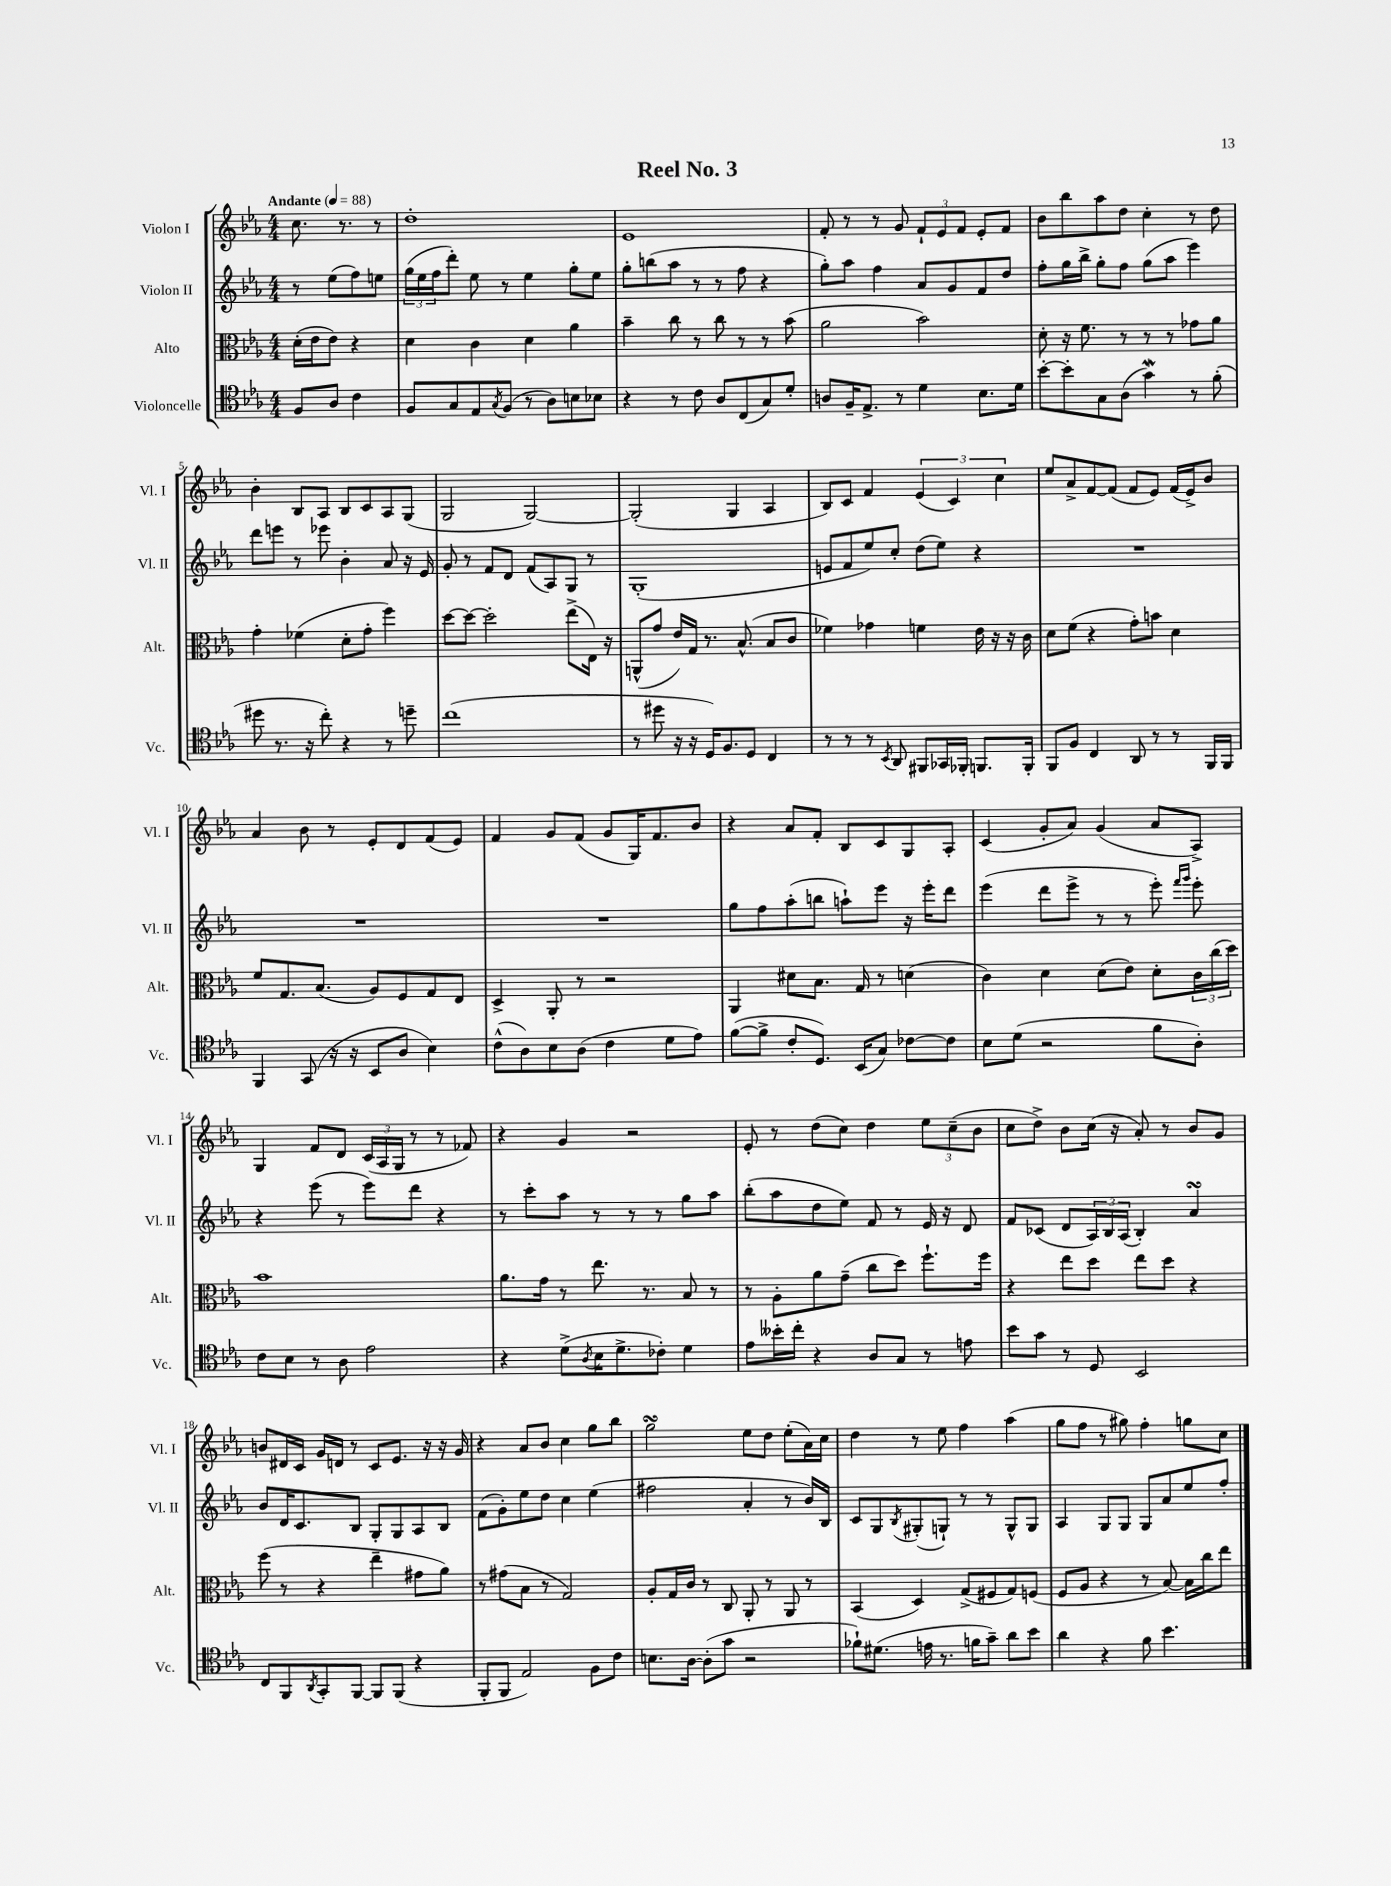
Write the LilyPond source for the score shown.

\header { title = "Reel No. 3" }
<<
\new StaffGroup <<
\new Staff = "s0" \with { instrumentName = "Violon I" shortInstrumentName = "Vl. I" } {
    \clef treble \key ees \major \numericTimeSignature \time 4/4 \partial 2 \tempo "Andante" 4 = 88
    c''8. r8. r8 |
    d''1-. |
    ees'1 |
    f'8-. r8 r8 g'8 \tuplet 3/2 { f'8-! ees'8 f'8 } ees'8-. f'8 |
    bes'8 bes''8 aes''8 d''8 c''4-. r8 d''8 |
    bes'4-. bes8 aes8 bes8 c'8 aes8 g8( |
    g2 g2~) |
    g2-.( g4 aes4 |
    bes8) c'8 f'4 \tuplet 3/2 { ees'4( c'4) c''4 } |
    ees''8 aes'8-> f'8~ f'8( f'8 ees'8) f'16( ees'16->) bes'8 |
    aes'4 bes'8 r8 ees'8-. d'8 f'8( ees'8) |
    f'4 g'8 f'8( g'8 g16) f'8. bes'8 |
    r4 aes'8 f'8-. bes8 c'8 g8 aes8-. |
    c'4( g'8-. aes'8) g'4( aes'8 aes8->) |
    g4 f'8 d'8 \tuplet 3/2 { c'16( aes16 g16 } r8 r8 fes'8) |
    r4 g'4 r2 |
    ees'8-. r8 d''8( c''8) d''4 \tuplet 3/2 { ees''8 c''8--( bes'8 } |
    c''8 d''8->) bes'8 c''16( r16 aes'8-.) r8 bes'8 g'8 |
    b'8 dis'16 c'16 g'16 d'16 r8 c'8 ees'8. r16 r16 g'16 |
    r4 aes'8 bes'8 c''4 g''8 bes''8 |
    g''2\turn ees''8 d''8 ees''8-.( aes'16) c''16 |
    d''4 r8 ees''8 f''4 aes''4( |
    g''8 f''8 r8 gis''8) f''4-. g''8 c''8 \bar "|." |
}
\new Staff = "s1" \with { instrumentName = "Violon II" shortInstrumentName = "Vl. II" } {
    \clef treble \key ees \major \numericTimeSignature \time 4/4 \partial 2
    r8 ees''8( f''8) e''8 |
    \tuplet 3/2 { g''16( ees''16 f''16 } d'''8-.) ees''8 r8 ees''4 g''8-. ees''8 |
    g''8-. b''8( aes''8 r8 r8 f''8 r4 |
    g''8-.) aes''8 f''4 aes'8 g'8 f'8 d''8 |
    f''8-. g''16 bes''16-> g''8-. f''8 g''8( aes''8 ees'''4) |
    d'''8 e'''8 r8 ees'''8 bes'4-. aes'8 r16 ees'16 |
    g'8-. r8 f'8 d'8 f'8( aes8) g8 r8 |
    g1-.( |
    e'8 f'8 ees''8) c''8-. d''8( ees''8) r4 |
    R1 |
    R1 |
    R1 |
    g''8 f''8 aes''8-.( b''8 a''8-!) ees'''8 r16 ees'''16-. d'''8 |
    ees'''4( d'''8 ees'''8-> r8 r8 ees'''8-.) \grace { f'''16 g'''16 } ees'''8-. |
    r4 ees'''8( r8 ees'''8) d'''8 r4 |
    r8 c'''8-. aes''8 r8 r8 r8 g''8 aes''8 |
    bes''8-.( aes''8 d''8 ees''8) f'8 r8 ees'16 r16 d'8 |
    f'8 ces'8( d'8 \tuplet 3/2 { aes16) bes16 aes16( } bes4-.) aes'4\turn |
    bes'8 d'16 c'8. bes8 g8-. g8 aes8 bes8 |
    f'8( g'8-.) ees''8 d''8 c''4 ees''4( |
    fis''2 aes'4-. r8 bes'16) bes16 |
    c'8 g8 \acciaccatura { bes8 } gis8-.( g8-!) r8 r8 g8-^ g8 |
    aes4 g8 g8 g8 aes'8 ees''8 f''8-. \bar "|." |
}
\new Staff = "s2" \with { instrumentName = "Alto" shortInstrumentName = "Alt." } {
    \clef alto \key ees \major \numericTimeSignature \time 4/4 \partial 2
    d'16-.( ees'16 ees'8) r4 |
    d'4 c'4 d'4 aes'4 |
    bes'4-- c''8 r8 c''8 r8 r8 bes'8( |
    aes'2 bes'2) |
    d'8-. r16 f'8. r8 r8 r8 ges'8 aes'8 |
    g'4-. fes'4( d'8-. g'8-. f''4) |
    d''8~ d''8~ d''2-. ees''8->( ees16) r16 |
    a,8-^( g'8 ees'16) g16 r8. bes8.-^( bes8 c'8 |
    fes'4) ges'4 f'4 ees'16 r16 r16 c'16 |
    d'8 f'8( r4 g'8-.) b'8 d'4 |
    f'8 g8. bes8.( aes8) f8 g8 ees8 |
    d4-> aes,8-. r8 r2 |
    aes,4 dis'8 bes8. g16 r8 d'4( |
    c'4) d'4 d'8( ees'8) d'8-. \tuplet 3/2 { c'16 c''16( d''16) } |
    bes'1 |
    aes'8. g'16 r8 ees''8. r8. bes8 r8 |
    r8 aes8-. aes'8 g'8--( c''8 d''8) f''8.-! f''16 |
    r4 ees''8 d''8 ees''8 d''8 r4 |
    f''8( r8 r4 ees''4-- gis'8 aes'8) |
    r8 gis'8( bes8 r8 g2) |
    aes8-. g16 c'16 r8 c8 aes,8-. r8 aes,8 r8 |
    bes,4( d4) g8->( fis8 g8) f8( |
    f8 aes8 r4 r8 bes8~) bes16 c''16 ees''8 \bar "|." |
}
\new Staff = "s3" \with { instrumentName = "Violoncelle" shortInstrumentName = "Vc." } {
    \clef tenor \key ees \major \numericTimeSignature \time 4/4 \partial 2
    f8 aes8 c'4 |
    f8 g8 ees8 \acciaccatura { g8 } f8( r8 aes8) b8 bes8 |
    r4 r8 c'8 aes8 c8( g8) d'8-. |
    a8 f16-- ees8.-> r8 d'4 bes8. d'16 |
    bes'8~-. bes'8-. g8 aes8( g'4\mordent) r8 f'8-.( |
    dis''8 r8. r16 c''8-.) r4 r8 d''8-- |
    c''1( |
    r8 dis''8 r16 r16 d16) f8. d8 c4 |
    r8 r8 r8 \acciaccatura { bes,8 } aes,8 fis,8 ges,16 fes,16-. f,8. f,16-. |
    f,8 f8 c4 aes,8 r8 r8 f,16 f,16 |
    f,4 g,8( r16 r16 bes,8 aes8 bes4) |
    c'8-^( aes8) bes8 aes8( c'4 d'8 ees'8) |
    f'8~( f'8-> c'8-. d8.) bes,16( g8) ces'8~ ces'8 |
    bes8 d'8( r2 f'8 aes8-.) |
    c'8 bes8 r8 aes8 ees'2 |
    r4 d'8->( \acciaccatura { aes8 } bes16 d'8.-> ces'8-.) d'4 |
    ees'8 beses'16-. c''16-. r4 aes8 g8 r8 e'8 |
    bes'8 g'8 r8 d8 bes,2 |
    c8 f,8 \acciaccatura { aes,8 } g,8-. f,8~ f,8 f,8( r4 |
    f,8-. f,8 ees2) f8 c'8 |
    b8. aes16~ aes8-.( g'8 r2 |
    fes'8-!) dis'8.( e'16 r8. f'16 g'8--) aes'8 bes'8 |
    aes'4 r4 f'8 bes'4. \bar "|." |
}
>>
>>
